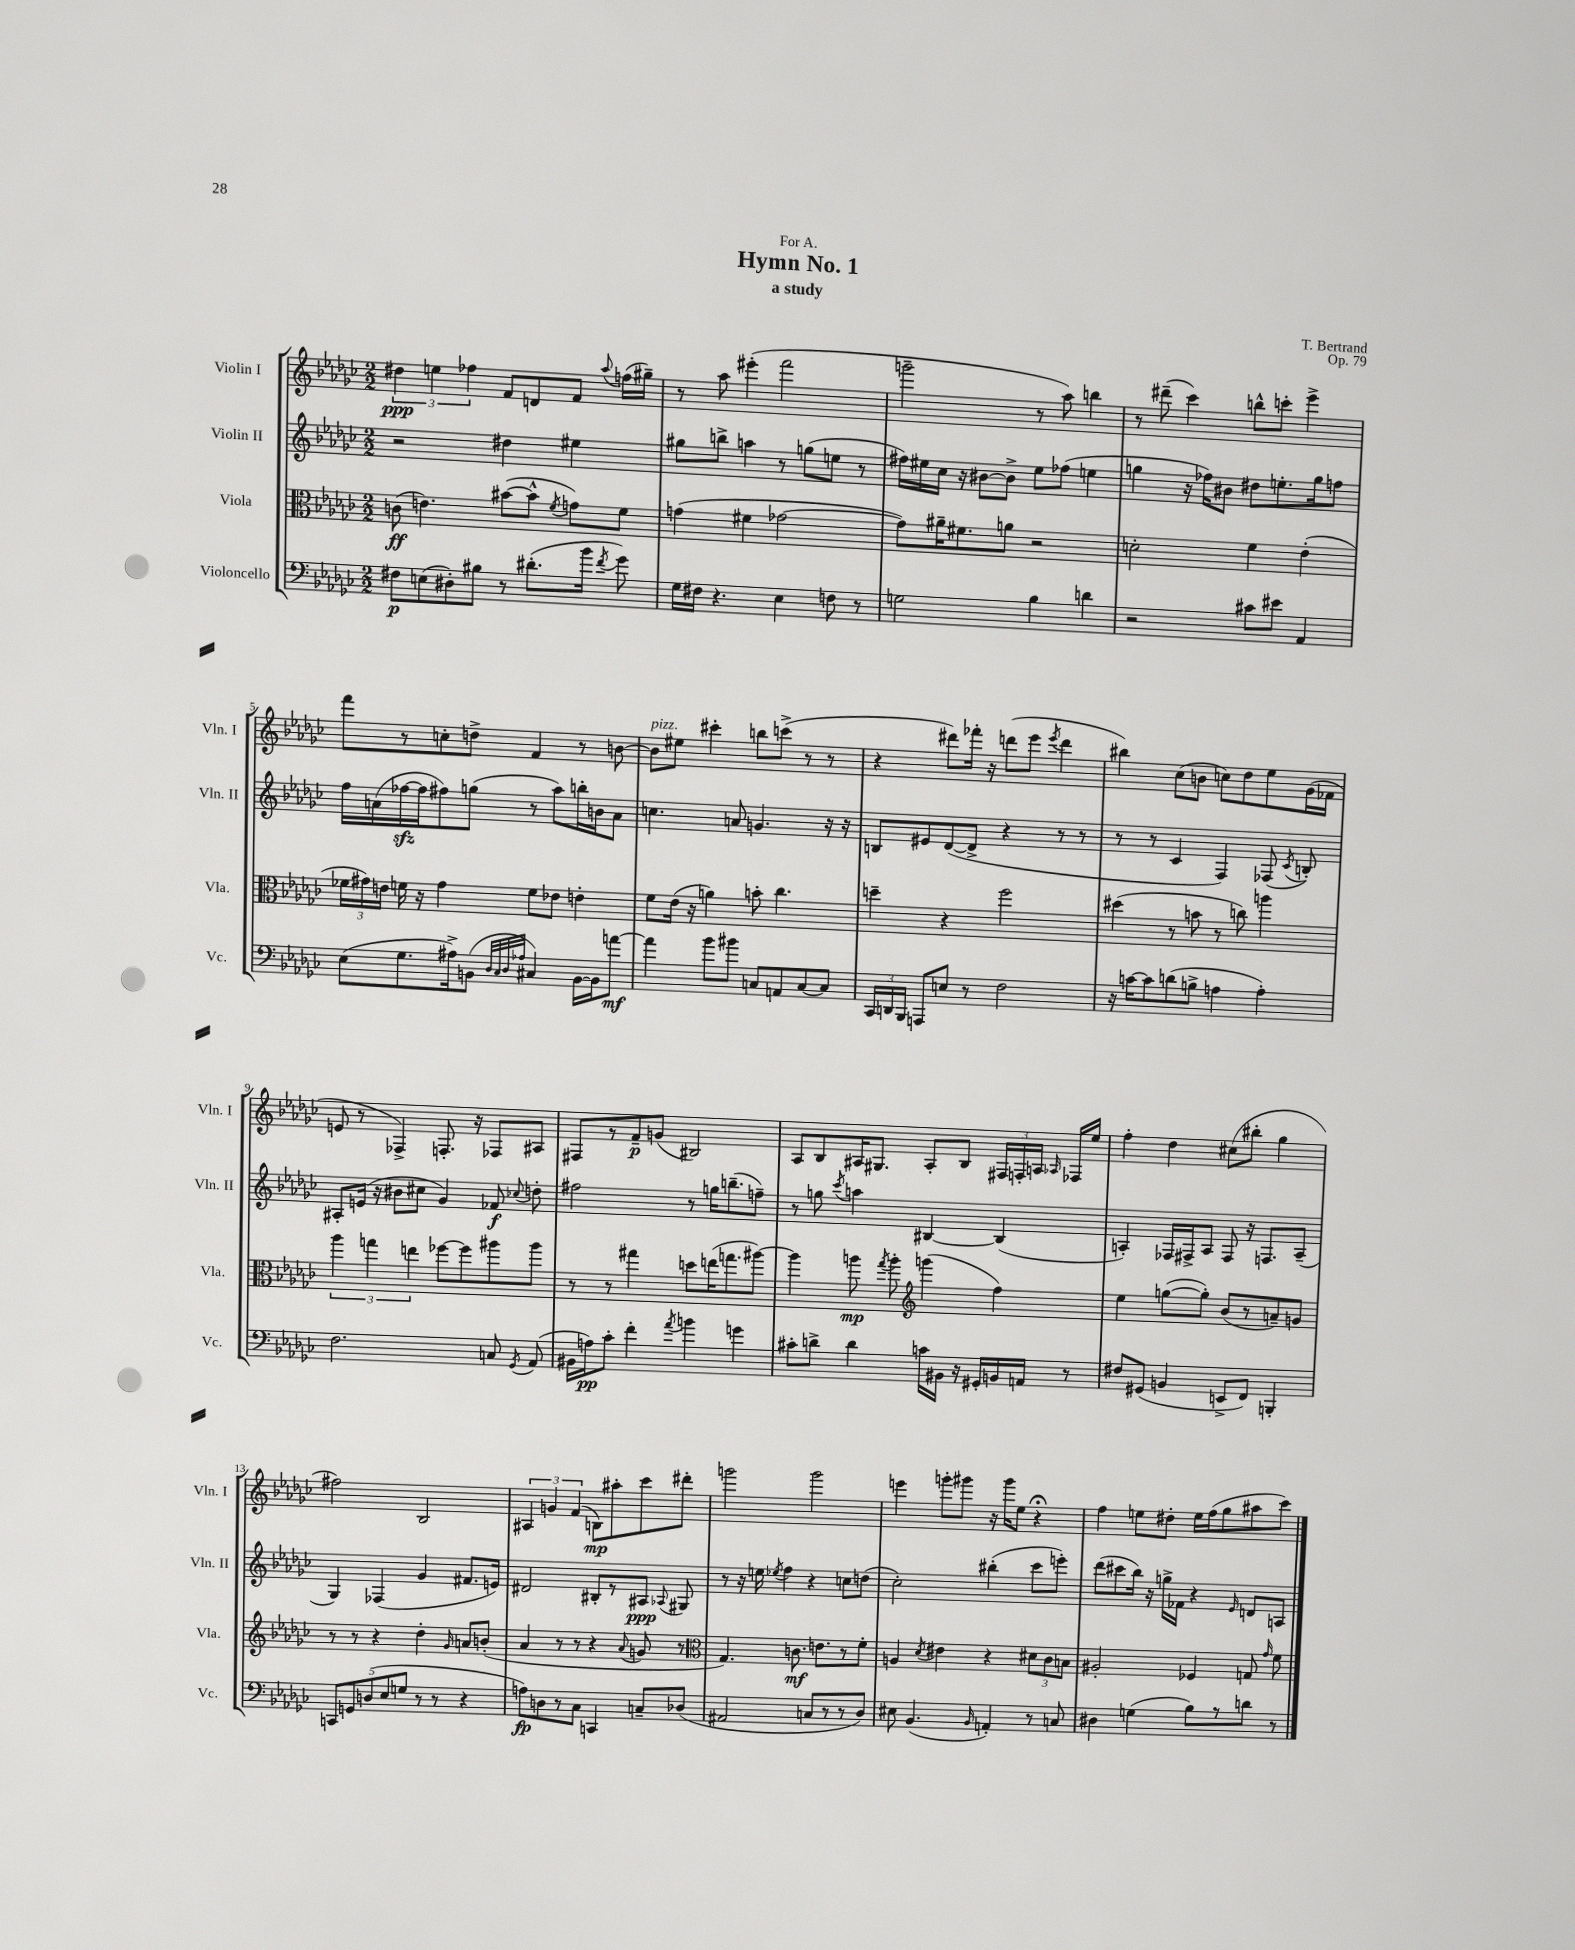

**kern	**dynam	**kern	**dynam	**kern	**dynam	**kern	**dynam
*part4	*part4	*part3	*part3	*part2	*part2	*part1	*part1
*staff4	*staff4	*staff3	*staff3	*staff2	*staff2	*staff1	*staff1
*I"Violoncello	*	*I"Viola	*	*I"Violin II	*	*I"Violin I	*
*I'Vc.	*	*I'Vla.	*	*I'Vln. II	*	*I'Vln. I	*
*clefF4	*	*clefC3	*	*clefG2	*	*clefG2	*
*k[b-e-a-d-g-c-]	*	*k[b-e-a-d-g-c-]	*	*k[b-e-a-d-g-c-]	*	*k[b-e-a-d-g-c-]	*
*M2/2	*	*M2/2	*	*M2/2	*	*M2/2	*
=1	=1	=1	=1	=1	=1	=1	=1
8F#X\L	p	(8cn\	ff	2r	.	6dd#X\	ppp
(8En\	.	4.en\)	.	.	.	.	.
.	.	.	.	.	.	6een\	.
8D#X'\)	.	.	.	.	.	.	.
.	.	.	.	.	.	6ff-X\	.
8B#X\J	.	.	.	.	.	.	.
8r	.	([8b#X\L	.	4dd#X\	.	8f/L	.
(8.d#X'\L	.	8b#^^\J]	.	.	.	8dn/	.
.	.	8qf/	.	.	.	.	.
.	.	8gn\L)	.	4ee#X\	.	8f/J	.
16b-\Jk	.	.	.	.	.	.	.
8qf/	.	.	.	.	.	8qqaa-/	.
8g-\)	.	8f\J	.	.	.	(16ffn\LL	.
.	.	.	.	.	.	16gg#X~\JJ)	.
=2	=2	=2	=2	=2	=2	=2	=2
16G-\LL	.	(4gn\	.	8gg#X\L	.	8r	.
16F#X\JJ	.	.	.	.	.	.	.
4.r	.	.	.	8bbn^\J	.	8aa-\	.
.	.	4f#X\	.	4aan\	.	(4eee#X'\	.
4E-\	.	[2g-X\	.	8r	.	2fff\	.
.	.	.	.	(8ggn\L	.	.	.
8Fn\	.	.	.	8een\J	.	.	.
8r	.	.	.	8r	.	.	.
=3	=3	=3	=3	=3	=3	=3	=3
2Gn\	.	8g-\L])	.	16ff#X\LL)	.	2gggn~\	.
.	.	.	.	16ee#X\	.	.	.
.	.	16a#X~\K	.	16cc-\JJ	.	.	.
.	.	8.f#X\	.	16r	.	.	.
.	.	.	.	[8b#X\L	.	.	.
.	.	8an\J	.	8b#^\J]	.	.	.
4B-\	.	2r	.	8ee#\L	.	8r	.
.	.	.	.	(8ff-X\J	.	8aa-\)	.
4dn\	.	.	.	4een\	.	4bbn\	.
=4	=4	=4	=4	=4	=4	=4	=4
2r	.	2dn'\	.	4ggn\	.	8r	.
.	.	.	.	.	.	(8ddd#X~\	.
.	.	.	.	16r	.	4ccc-\)	.
.	.	.	.	16ff-X\KL)	.	.	.
.	.	.	.	8b#X\J	.	.	.
8c#X\L	.	4f\	.	8dd#X\L	.	8bbn^^\L	.
8e#X\J	.	.	.	8.een'\	.	8cccn'\J	.
4AA-/	.	(4e-'\	.	.	.	4eee-^\	.
.	.	.	.	16gg\k	.	.	.
.	.	.	.	8ffn\J	.	.	.
!!LO:LB:g=z
=5	=5	=5	=5	=5	=5	=5	=5
(8E-\L	.	24f-X\LL	.	16ff\LL	.	8fff\L	.
.	.	24g#X\)	.	.	.	.	.
.	.	.	.	(16an\	.	.	.
.	.	24en\JJ	.	.	.	.	.
8.G-\	.	16fn\	.	[16ff-Xzz\	.	8r	.
.	.	16r	.	16ff-\J]	.	.	.
.	.	4g#\	.	8ff#X\)	.	8ccn'\	.
16A#X^\k)	.	.	.	.	.	.	.
(8BBn\J	.	.	.	(8ggn\J	.	8ddn^\J	.
32qqD-/LLL	.	.	.	.	.	.	.
32qqC-/	.	.	.	.	.	.	.
32qqD-/	.	.	.	.	.	.	.
32qqA-X/JJJ	.	.	.	.	.	.	.
4C#X/)	.	8f\L	.	8r	.	4f/	.
.	.	8e-X\J	.	8aa-\L)	.	.	.
[16BB\LL	.	4en'\	.	16bbn'\L	.	8r	.
16BB\J]	.	.	.	16bn\J	.	.	.
[8an\J	mf	.	.	8a\J	.	[8bn\	.
=6	=6	=6	=6	=6	=6	=6	=6
!	!	!	!	!	!	!LO:TX:a:i:t=pizz.	!
4a\]	.	8f\L	.	4.ccn\	.	8b\L]	.
.	.	(16e-\Jk	.	.	.	8ee#X\J	.
.	.	16r	.	.	.	.	.
8b-\L	.	4an\)	.	.	.	4ccc#X'\	.
8b#X\J	.	.	.	8an/	.	.	.
8Cn/L	.	8bn'\	.	4.gn/	.	8bbn\L	.
8AAn/	.	4.cc-\	.	.	.	(8cccn^\J	.
[8C/	.	.	.	.	.	8r	.
8C/J]	.	.	.	16r	.	8r	.
.	.	.	.	16r	.	.	.
=7	=7	=7	=7	=7	=7	=7	=7
24CC-/LL	.	4ddn~\	.	8Bn/L	.	4r	.
24DDn/	.	.	.	.	.	.	.
24BBB-/JJ	.	.	.	.	.	.	.
8AAAn/L	.	.	.	8e#X/	.	.	.
8En/J	.	4r	.	([8d-/	.	8ddd#X\L)	.
8r	.	.	.	8d-^/J]	.	16fff-X'\Jk	.
.	.	.	.	.	.	16r	.
2F\	.	2ff\	.	4r	.	(8dddn\L	.
.	.	.	.	.	.	8eee-\J	.
.	.	.	.	.	.	8qeee-/	.
.	.	.	.	8r	.	4ddd\	.
.	.	.	.	8r	.	.	.
=8	=8	=8	=8	=8	=8	=8	=8
16r	.	(4dd#X\	.	8r	.	4bb#X\)	.
[16cn\KL	.	.	.	.	.	.	.
8c\]	.	.	.	8r	.	.	.
(8dn\	.	8r	.	4c-/	.	(8cc-\L	.
8Bn^\J	.	8bn\	.	.	.	8bn\J	.
4An\	.	8r	.	4F/)	.	8ccn\L)	.
.	.	8ccn\)	.	.	.	8dd-\	.
4A'\)	.	4aan\	.	(8F-X/	.	8ee-\	.
.	.	.	.	8qc-/	.	.	.
.	.	.	.	8Bn'/)	.	(16g-\L	.
.	.	.	.	.	.	16f-X\JJ	.
!!LO:LB:g=z
=9	=9	=9	=9	=9	=9	=9	=9
2.F\	.	6aa-\	.	8A#X'/L	.	8en/	.
.	.	.	.	(16en/Jk	.	8r	.
.	.	6ggn\	.	.	.	.	.
.	.	.	.	16r	.	.	.
.	.	.	.	8b#X\L	.	4F-X^/)	.
.	.	6een\	.	.	.	.	.
.	.	.	.	8cc#X\J	.	.	.
.	.	[8ff-X\L	.	4g-/)	.	8.Fn'/	.
.	.	8ff-\]	.	.	.	.	.
.	.	.	.	.	.	16r	.
8Cn/	.	8aa#X\	.	8f-X/	f	8F-X/L	.
8qGG-/	.	.	.	8qqcc-X/	.	.	.
(8AA-/	.	8aa#\J	.	8ddn'\	.	8A#X/J	.
=10	=10	=10	=10	=10	=10	=10	=10
16BB#X\LL	.	8r	.	2ff#X\	.	8F#X/L	.
16An\J)	pp	.	.	.	.	.	.
8c-'\J	.	8r	.	.	.	8r	.
4f'\	.	4gg#X\	.	.	.	8f~/	p
.	.	.	.	.	.	(8gn/J	.
8qa-/	.	.	.	.	.	.	.
4bn\	.	8ddn\L	.	8r	.	2B#X/)	.
.	.	(16een\K	.	16ggn\KL	.	.	.
.	.	8.ggn\	.	(8.bbn~\	.	.	.
4gn\	.	.	.	.	.	.	.
.	.	[8aa#X\J)	.	8ffn~\J)	.	.	.
=11	=11	=11	=11	=11	=11	=11	=11
8c#X'\L	.	4aa#\]	.	8r	.	8A-/L	.
8dn^\J	.	.	.	8ggn\	.	8B-/	.
.	.	.	.	8qccc-/	.	.	.
4d\	.	8aan\	mp	4aan\	.	16A#X/K	.
.	.	.	.	.	.	8.G#X/J	.
.	.	8qgg-/	.	.	.	.	.
.	.	8aa'\	.	.	.	.	.
*	*	*clefG2	*	*	*	*	*
16cn\LL	.	(4gggn\	.	[4B#X/	.	8A#'/L	.
16BB#X\JJ	.	.	.	.	.	.	.
16r	.	.	.	.	.	8B-/J	.
16GG#X'/LL	.	.	.	.	.	.	.
16BBn/	.	4ff\)	.	(4B#/]	.	24F#X/LL	.
.	.	.	.	.	.	24Fn'/	.
16AAn/JJ	.	.	.	.	.	.	.
.	.	.	.	.	.	24An/JJ	.
.	.	.	.	.	.	16qqA-X/	.
8r	.	.	.	.	.	16F-X/LL	.
.	.	.	.	.	.	16ee-/JJ	.
=12	=12	=12	=12	=12	=12	=12	=12
8F#X/L	.	4ee-\	.	4An'/)	.	4ff'\	.
(8GG#X/J	.	.	.	.	.	.	.
4BBn/	.	([8ggn\L	.	16F-X/LL	.	4dd-\	.
.	.	.	.	16F#X^/J	.	.	.
.	.	8gg'\J])	.	8A/J	.	.	.
8EEn^/L	.	(8b-/L	.	8F#/	.	(8cc#X\L	.
8FF/J)	.	8r	.	16r	.	8bb#X'\J	.
.	.	.	.	8.Fn/L	.	.	.
4BBBn'/	.	8an~/)	.	.	.	4gg-\	.
.	.	8gn/J	.	(8A~/J	.	.	.
!!LO:LB:g=z
=13	=13	=13	=13	=13	=13	=13	=13
10CCn/L	.	8r	.	4G-/)	.	2ff#X\)	.
10GGn/	.	.	.	.	.	.	.
.	.	8r	.	.	.	.	.
(10Dn/	.	.	.	.	.	.	.
.	.	4r	.	(4F-X/	.	.	.
10E-/	.	.	.	.	.	.	.
10Gn/J	.	.	.	.	.	.	.
8r	.	4dd-'\	.	4g-/	.	2B-/	.
8r	.	.	.	.	.	.	.
.	.	16qqg-/	.	.	.	.	.
4r	.	8an/L	.	8.f#X/L	.	.	.
.	.	(8bn'/J	.	.	.	.	.
.	.	.	.	16en/Jk)	.	.	.
=14	=14	=14	=14	=14	=14	=14	=14
8An\L)	fp	4a-/	.	2d#X/	.	6A#X/	.
8Dn\	.	.	.	.	.	.	.
.	.	.	.	.	.	6gn/	.
8r	.	8r	.	.	.	.	.
.	.	.	.	.	.	(6f/	.
8C-\J	.	8r	.	.	.	.	.
4CCn/	.	4r	.	8B#X'/L	.	8Bn\L)	mp
.	.	.	.	8r	.	8aa#X'\	.
.	.	8qqa-/	.	.	.	.	.
8Cn~/L	.	8gn/	.	8A#X/J	ppp	8ccc-\	.
.	.	.	.	8qqA-X/	.	.	.
(8D-X/J	.	8r	.	8G#X/	.	8ddd#X'\J	.
=15	=15	=15	=15	=15	=15	=15	=15
*	*	*clefC3	*	*	*	*	*
2AA#X/	.	4.G-/)	.	8r	.	2gggn\	.
.	.	.	.	16r	.	.	.
.	.	.	.	16een\	.	.	.
.	.	.	.	8qee-X/	.	.	.
.	.	.	.	4ff\	.	.	.
.	.	8.cn\	mf	.	.	.	.
8Cn/L	.	.	.	4r	.	2ggg\	.
.	.	8.en\L	.	.	.	.	.
8r	.	.	.	.	.	.	.
8r	.	8r	.	8ccn\L	.	.	.
8D-/J)	.	8f'\J	.	(8ddn\J	.	.	.
=16	=16	=16	=16	=16	=16	=16	=16
8E#X\	.	4An/	.	2cc-'\)	.	4eeen\	.
(4.BB-/	.	.	.	.	.	.	.
.	.	8qd-/	.	.	.	.	.
.	.	4e#X\	.	.	.	8gggn'\L	.
.	.	.	.	.	.	8ggg#X\J	.
16qqBB-/	.	.	.	.	.	.	.
4AAn'/)	.	4r	.	(4bb#X'\	.	16r	.
.	.	.	.	.	.	16ggg#\KL	.
.	.	.	.	.	.	8ee-\J	.
8r	.	12d#X\L	.	8ccc-\L	.	4r;<	.
.	.	12c-\	.	.	.	.	.
8Cn/	.	.	.	8eeen'\J)	.	.	.
.	.	12Bn\J	.	.	.	.	.
=17	=17	=17	=17	=17	=17	=17	=17
4D#X\	.	2A#X'/	.	(8ddd-\L	.	4ff\	.
.	.	.	.	8ccc#X\	.	.	.
(4Gn\	.	.	.	16bb-\Jk)	.	8een\L	.
.	.	.	.	16r	.	.	.
.	.	.	.	16ggn^\LL	.	8dd#X'\J	.
.	.	.	.	16f-X\JJ	.	.	.
8B-\L)	.	4F-X/	.	4r	.	16ee\LL	.
.	.	.	.	.	.	(16ff\J	.
8r	.	.	.	.	.	8gg-\	.
.	.	.	.	16qqe-/	.	.	.
8dn\J	.	8Gn/	.	8dn/L	.	8aa#X\	.
.	.	16qqg-/	.	.	.	.	.
8r	.	8f\	.	8An/J	.	8ccc-\J)	.
==	==	==	==	==	==	==	==
*-	*-	*-	*-	*-	*-	*-	*-
